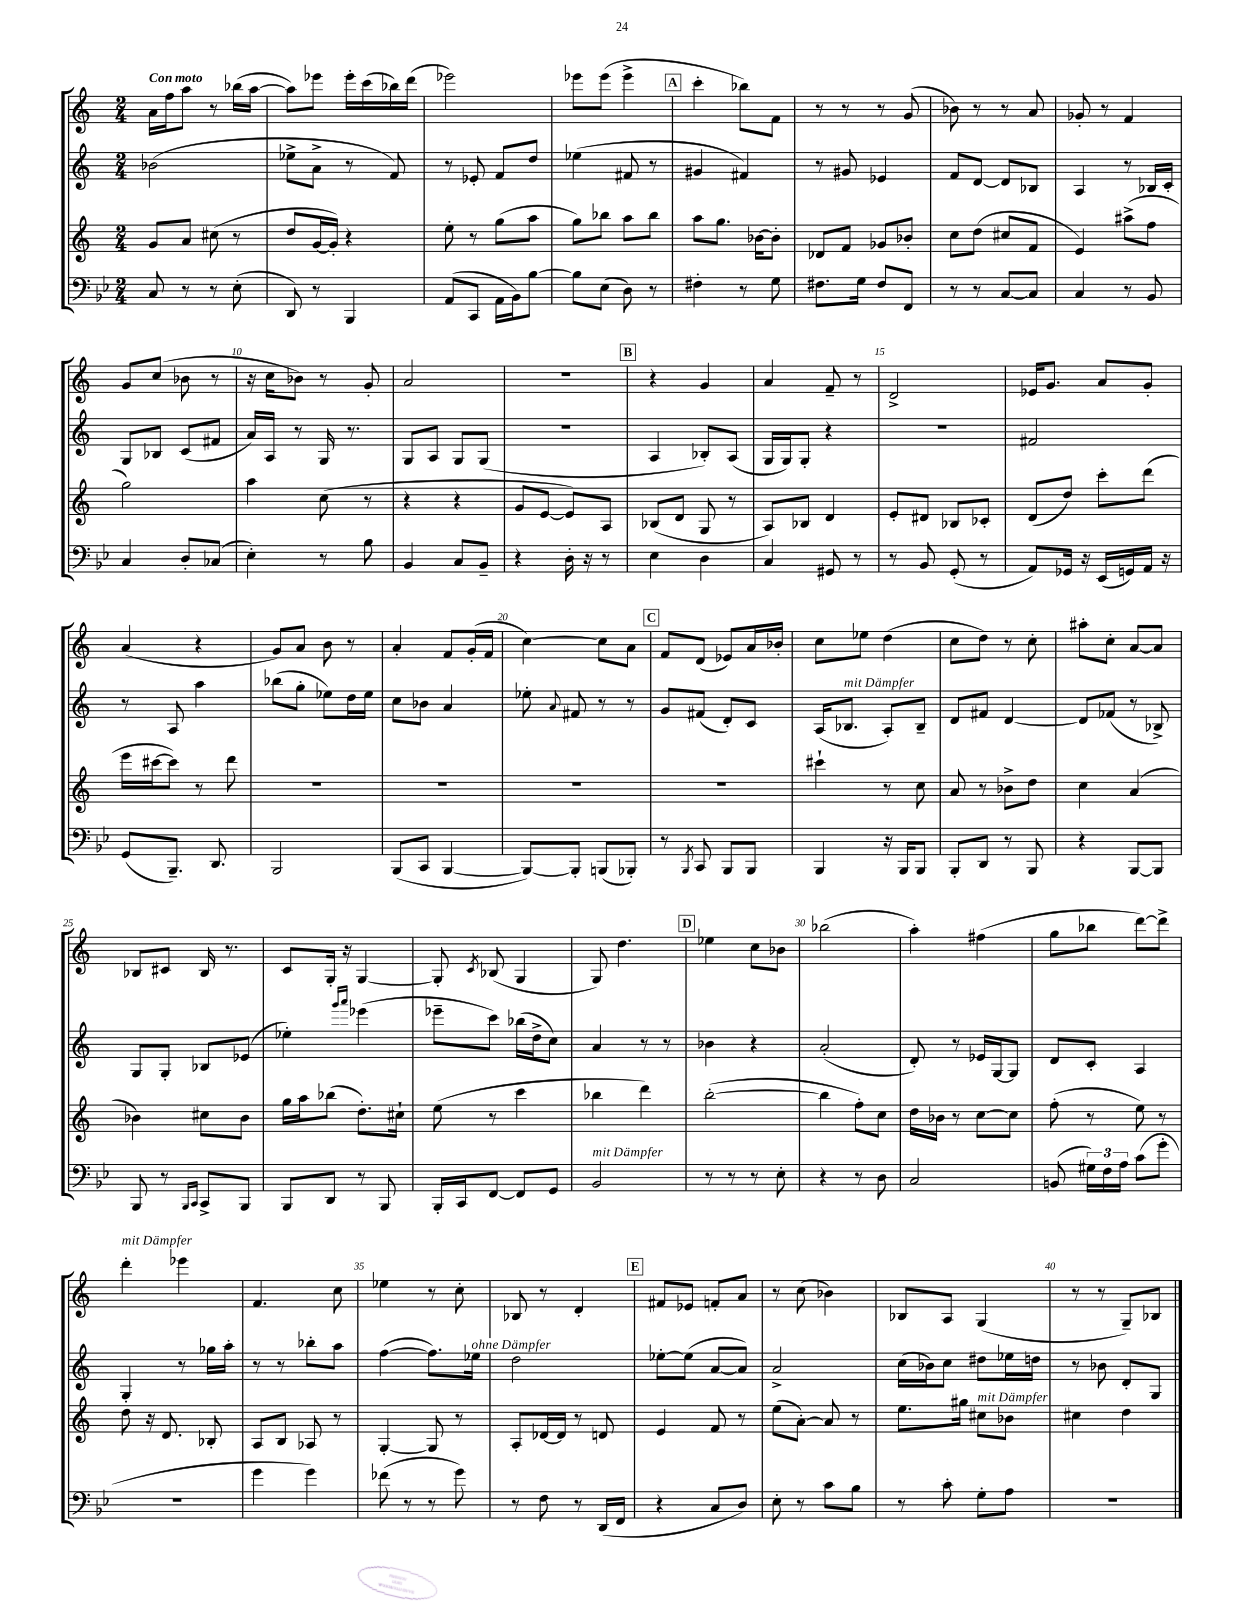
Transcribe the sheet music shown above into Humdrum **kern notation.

**kern	**kern	**kern	**kern
*staff4	*staff3	*staff2	*staff1
*clefF4	*clefG2	*clefG2	*clefG2
*k[b-e-]	*k[]	*k[]	*k[]
*M2/4	*M2/4	*M2/4	*M2/4
8C	8g	(2b-	16a
.	.	.	16ff
8r	8a	.	8aa
8r	(8cc#	.	8r
(8E-'	8r	.	(16bb-
.	.	.	[16aa
=	=	=	=
8DD)	8dd	8ee-^	8aa])
8r	[16g	8a^	8eee-
.	16g'])	.	.
4BBB-	4r	8r	16eee-'
.	.	.	(16ccc
.	.	8f)	16bb-)
.	.	.	(16ddd
=	=	=	=
(8AA	8ee'	8r	2eee-)
8CC	8r	8e-'	.
16AA	(8gg	8f	.
16BB-)	.	.	.
[8B-	8aa	8dd	.
=	=	=	=
8B-]	8gg)	(4ee-	8eee-
(8E-	8bb-	.	(8eee-
8D)	8aa	8f#	4eee-^
8r	8bb-	8r	.
=	=	=	=
4F#'	8aa	4g#	4ccc'
.	8.gg	.	.
8r	.	4f#)	8bb-)
.	[16b-	.	.
8G	8b-']	.	8f
=	=	=	=
8.F#	8d-	8r	8r
.	8f	8g#	8r
16G	.	.	.
8F#	8g-	4e-	8r
8FF	8b-'	.	(8g
=	=	=	=
8r	8cc	8f	8b-)
8r	(8dd	[8d	8r
[8C	8cc#	8d]	8r
8C]	8f	8B-	8a
=	=	=	=
4C	4e)	4A	8g-'
.	.	.	8r
8r	(8aa#^	8r	4f
8BB-	8ff	16B-	.
.	.	16c'	.
=	=	=	=
4C	2gg)	8G	8g
.	.	8B-	(8cc
8D'	.	(8c	8b-
(8C-	.	8f#	8r
=	=	=	=
4E-')	4aa	16a)	16r
.	.	16A	16cc
.	.	8r	8b-)
8r	(8cc	16G	8r
.	.	8.r	.
8B-	8r	.	8g'
=	=	=	=
4BB-	4r	8G	2a
.	.	8A	.
8C	4r	8G	.
8BB-~	.	(8G	.
=	=	=	=
4r	8g	2r	2r
.	[8e	.	.
16D'	8e])	.	.
16r	.	.	.
8r	8A	.	.
=	=	=	=
4E-	(8B-	4A	4r
.	8d	.	.
4D	8G	8B-')	4g
.	8r	(8A	.
=	=	=	=
4C	8A)	16G	4a
.	.	16G)	.
.	8B-	8G'	.
8GG#	4d	4r	8f~
8r	.	.	8r
=	=	=	=
8r	8e'	2r	2d^
8BB-	8d#	.	.
(8GG'	8B-	.	.
8r	8c-'	.	.
=	=	=	=
8AA)	(8d	2f#	16e-
.	.	.	8.g
16GG-	8dd)	.	.
16r	.	.	.
(16EE-	8ccc'	.	8a
16GG)	.	.	.
16AA	(8ddd	.	8g'
16r	.	.	.
=	=	=	=
(8GG	16eee	8r	(4a
.	[16ccc#	.	.
8.BBB-~)	8ccc#])	8A	.
.	8r	4aa	4r
8.DD	.	.	.
.	8ddd	.	.
=	=	=	=
2BBB-	2r	(8bb-	8g)
.	.	8gg'	8a
.	.	8ee-)	8b
.	.	16dd	8r
.	.	16ee-	.
=	=	=	=
(8BBB-	2r	8cc	4a'
8CC	.	8b-	.
[4BBB-	.	4a	8f
.	.	.	(16g'
.	.	.	16f
=	=	=	=
8BBB-_)	2r	8ee-'	[4cc)
.	.	8qqa	.
8BBB-']	.	8f#	.
(8BBB	.	8r	8cc]
8BBB-')	.	8r	8a
=	=	=	=
8r	2r	8g	8f
8qBBB-	.	.	.
8CC	.	(8f#	(8d
8BBB-	.	8d')	8e-)
8BBB-	.	8c	16a
.	.	.	16b-'
=	=	=	=
4BBB-	4ccc#`	(16A	8cc
.	.	8.B-	.
.	.	.	8ee-
16r	8r	8A')	(4dd
16BBB-	.	.	.
8BBB-	8cc	8B-~	.
=	=	=	=
8BBB-'	8a	8d	8cc
8DD	8r	8f#	8dd)
8r	8b-^	[4d	8r
8BBB-	8dd	.	8cc'
=	=	=	=
4r	4cc	8d]	8aa#'
.	.	(8f-	8cc'
[8BBB-	(4a	8r	[8a
8BBB-]	.	8B-^)	8a]
=	=	=	=
8BBB-	4b-)	8G	8B-
8r	.	8G'	8c#
16qqBBB-	.	.	.
16qqCC	.	.	.
8CC^	8cc#	8B-	16B-
.	.	.	8.r
8BBB-	8b-	(8e-	.
=	=	=	=
8BBB-	16gg	4ee-')	8c
.	16aa	.	.
8DD	(8bb-	.	16G'
.	.	.	16r
.	.	16qqggg	.
.	.	16qqaaa	.
8r	8.dd')	(4eee-	[4G
8BBB-	.	.	.
.	16cc#`	.	.
=	=	=	=
16BBB-'	(8ee	8eee-~	8G']
16CC	.	.	.
.	.	.	8qc
[8FF	8r	8ccc)	(8B-
8FF]	4ccc	(16bb-	4G
.	.	16dd^	.
8GG	.	8cc)	.
=	=	=	=
2BB-	4bb-	4a	8G)
.	.	.	4.dd
.	4ddd)	8r	.
.	.	8r	.
=	=	=	=
8r	([2bb'	4b-	4ee-
8r	.	.	.
8r	.	4r	8cc
8E-'	.	.	8b-
=	=	=	=
4r	4bb]	(2a'	(2bb-
8r	8ff')	.	.
8D	8cc	.	.
=	=	=	=
2C	16dd	8d')	4aa')
.	16b-	.	.
.	8r	8r	.
.	[8cc	16e-	(4ff#
.	.	[16G	.
.	8cc]	8G]	.
=	=	=	=
(8BB	(8ff'	8d	8gg
24G#)	8r	8c'	8bb-
24F	.	.	.
24A	.	.	.
(8c	8ee)	4A	[8ddd)
8g'	8r	.	8ddd^]
=	=	=	=
2r	8dd	4G'	4ddd'
.	16r	.	.
.	8.d	.	.
.	.	8r	4eee-
.	8B-'	16gg-	.
.	.	16aa'	.
=	=	=	=
4g	8A	8r	4.f
.	8B	8r	.
4g)	8A-	8bb-'	.
.	8r	8aa	8cc
=	=	=	=
(8f-	[4G'	([4ff	4ee-
8r	.	.	.
8r	8G]	8.ff])	8r
8g)	8r	.	8cc'
.	.	16ee-	.
=	=	=	=
8r	8A'	2dd	8B-
8F	[16d-	.	8r
.	16d-]	.	.
8r	8r	.	4d'
(16DD	8d	.	.
16FF	.	.	.
=	=	=	=
4r	4e	[8ee-'	8f#
.	.	(8ee-]	8e-
8C	8f	[8a	8f'
8D)	8r	8a])	8a
=	=	=	=
8E-'	(8ee	2a^	8r
8r	[8a')	.	(8cc
8c	8a]	.	4b-)
8B-	8r	.	.
=	=	=	=
8r	8.ee	(16cc	8B-
.	.	16b-)	.
8c'	.	8cc	8A
.	16gg#	.	.
8G'	8cc#	8dd#	(4G
8A	8b-	16ee-	.
.	.	16dd	.
=	=	=	=
2r	4cc#	8r	8r
.	.	8b-	8r
.	4dd	8d'	8G~)
.	.	8G	8B-
==	==	==	==
*-	*-	*-	*-
